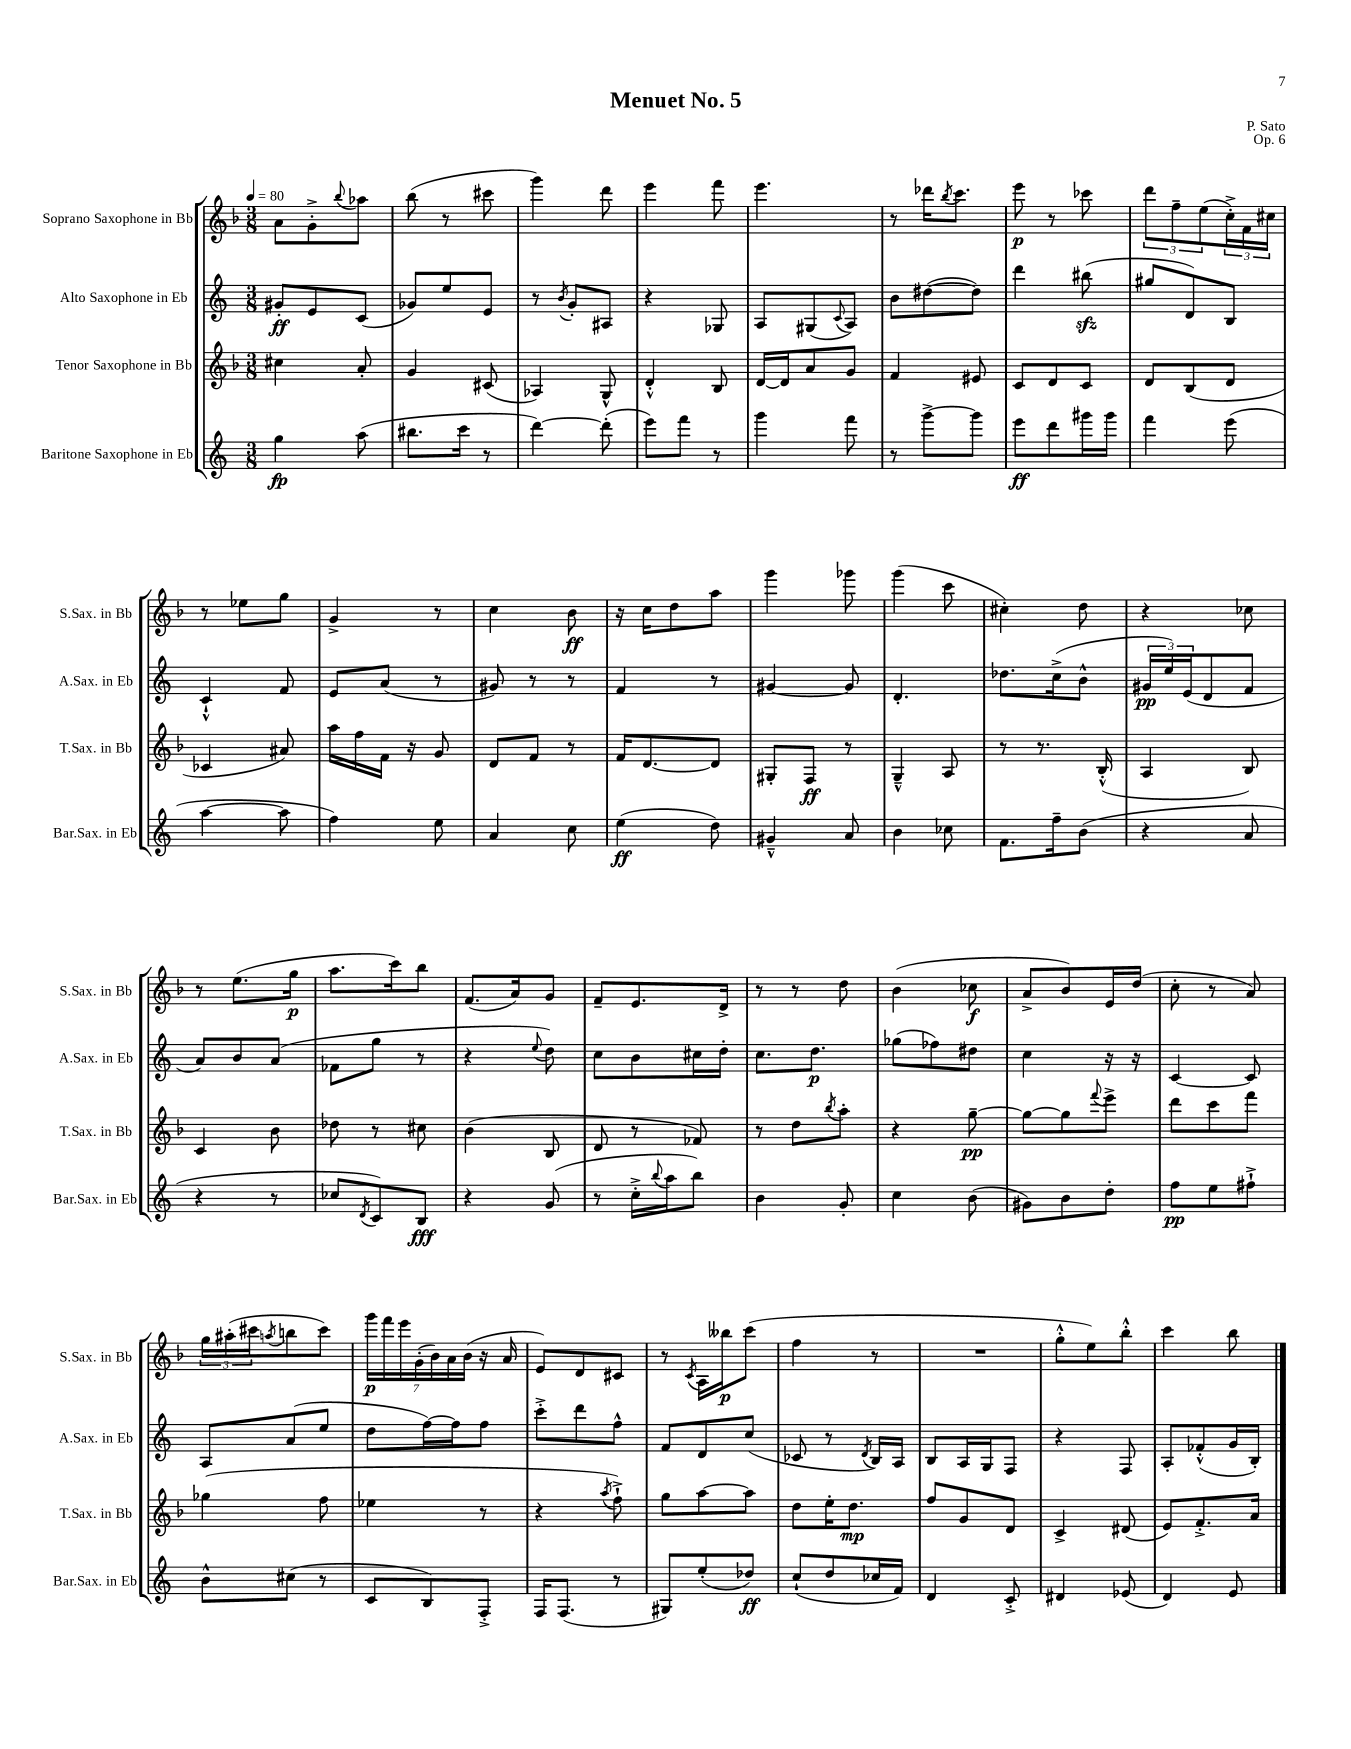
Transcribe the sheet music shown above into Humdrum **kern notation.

**kern	**kern	**kern	**kern
*staff4	*staff3	*staff2	*staff1
*clefG2	*clefG2	*clefG2	*clefG2
*k[]	*k[b-]	*k[]	*k[b-]
*M3/8	*M3/8	*M3/8	*M3/8
*MM80	*MM80	*MM80	*MM80
4gg	4cc#	8g#'	8a
.	.	8e	8g'^
.	.	.	8qqbb-
(8aa	8a'	(8c	8aa-
=	=	=	=
8.bb#	4g	8g-)	(8bb-
.	.	8ee	8r
16ccc	.	.	.
8r	(8c#	8e	8ccc#
=	=	=	=
[4ddd)	4A-)	8r	4ggg)
.	.	8qb	.
.	.	8g'	.
(8ddd']	8G^^	8A#	8ddd
=	=	=	=
8eee)	4d'^^	4r	4eee
8fff	.	.	.
8r	8B-	8G-	8fff
=	=	=	=
4ggg	[16d	8A	4.eee
.	16d]	.	.
.	8a	(8G#	.
.	.	8qqc	.
8fff	8g	8A)	.
=	=	=	=
8r	4f	8b	8r
[8ggg^	.	([8dd#	16ddd-
.	.	.	8qbb-
.	.	.	8.ccc
8ggg]	8e#	8dd#])	.
=	=	=	=
8eee	8c	4ddd	8eee
8ddd	8d	.	8r
16ggg#	8c	(8bb#	8ccc-
16ggg#	.	.	.
=	=	=	=
4fff	8d	8gg#	12ddd
.	.	.	12ff~
.	(8B-	8d)	.
.	.	.	(12ee
(8eee	8d	8B	24cc'^)
.	.	.	24f
.	.	.	24cc#
=	=	=	=
[4aa	4c-	4c`^^	8r
.	.	.	8ee-
8aa]	8a#)	8f	8gg
=	=	=	=
4ff)	16aa	8e	4g^
.	16ff	.	.
.	16f	(8a	.
.	16r	.	.
8ee	8g	8r	8r
=	=	=	=
4a	8d	8g#)	4cc
.	8f	8r	.
8cc	8r	8r	8b-
=	=	=	=
(4ee	16f	4f	16r
.	[8.d	.	16cc
.	.	.	8dd
8dd)	8d]	8r	8aa
=	=	=	=
4g#~^^	8G#'	[4g#	4ggg
.	8F	.	.
8a	8r	8g#]	8ggg-
=	=	=	=
4b	4G~^^	4.d'	(4ggg
8cc-	8A	.	8ccc
=	=	=	=
8.f	8r	8.dd-	4cc#')
.	8.r	.	.
16ff~	.	(16cc^	.
(8b	.	8b^^	8dd
.	(16B-'^^	.	.
=	=	=	=
4r	4A	24g#	4r
.	.	24ee)	.
.	.	(24e	.
.	.	8d	.
8a	8B-)	8f	8cc-
=	=	=	=
4r	4c	8a)	8r
.	.	8b	(8.ee
8r	8b-	(8a	.
.	.	.	16gg
=	=	=	=
8cc-	8dd-	8f-	8.aa
8qd	.	.	.
8c)	8r	8gg	.
.	.	.	16ccc)
8B	8cc#	8r	8bb-
=	=	=	=
4r	(4b-	4r	(8.f
.	.	.	16a)
.	.	8qqee	.
(8g	8B-	8dd)	8g
=	=	=	=
8r	8d	8cc	8f~
16cc'^	8r	8b	8.e
8qqbb	.	.	.
16aa	.	.	.
8bb)	8f-)	16cc#	.
.	.	16dd'	16d^
=	=	=	=
4b	8r	8.cc	8r
.	8dd	.	8r
.	.	8.dd	.
.	8qbb-	.	.
8g'	8aa'	.	8dd
=	=	=	=
4cc	4r	(8gg-	(4b-
.	.	8ff-)	.
(8b	[8gg~	8dd#	8cc-
=	=	=	=
8g#)	8gg_	4cc	8a^
8b	8gg]	.	8b-)
.	8qqfff	.	.
8dd'	8eee^	16r	16e
.	.	16r	(16dd
=	=	=	=
8ff	8ddd	[4c	8cc'
8ee	8ccc	.	8r
8ff#`^	8fff	8c]	8a)
=	=	=	=
8b^^	(4gg-	8A	24gg
.	.	.	(24aa#'
.	.	.	24ccc#
.	.	.	8qaa
(8cc#	.	(8a	8bb
8r	8ff	8ee	8ccc#)
=	=	=	=
8c	4ee-	8dd	28ggg
.	.	.	28fff
.	.	.	28eee
.	.	.	(28g'
8B)	.	[16ff)	.
.	.	.	28b-)
.	.	.	28a
.	.	16ff]	.
.	.	.	(28b-
8F'^	8r	8ff	16r
.	.	.	16a
=	=	=	=
16F	4r	8ccc'^	8e)
(8.F	.	.	.
.	.	8ddd	8d
.	8qaa	.	.
8r	8ff`^)	8ff^^	8c#
=	=	=	=
8G#)	8gg	8f	8r
.	.	.	8qc
(8ee'	[8aa	8d	16A
.	.	.	16bb--
8dd-)	8aa]	(8cc	(8ccc
=	=	=	=
(8cc`	8dd	8c-	4ff
8dd	16ee'	8r	.
.	8.dd	.	.
.	.	8qd	.
16cc-	.	16B)	8r
16f)	.	16A	.
=	=	=	=
4d	8ff	8B	4.r
.	8g	16A	.
.	.	16G	.
8c'^	8d	8F	.
=	=	=	=
4d#	4c^	4r	8gg'^^
.	.	.	8ee)
(8e-	(8d#	8F	8bb-'^^
=	=	=	=
4d)	8e)	8A'	4ccc
.	8.f'^	(8f-'^^	.
8e	.	16g	8bb-
.	16a	16B')	.
==	==	==	==
*-	*-	*-	*-
